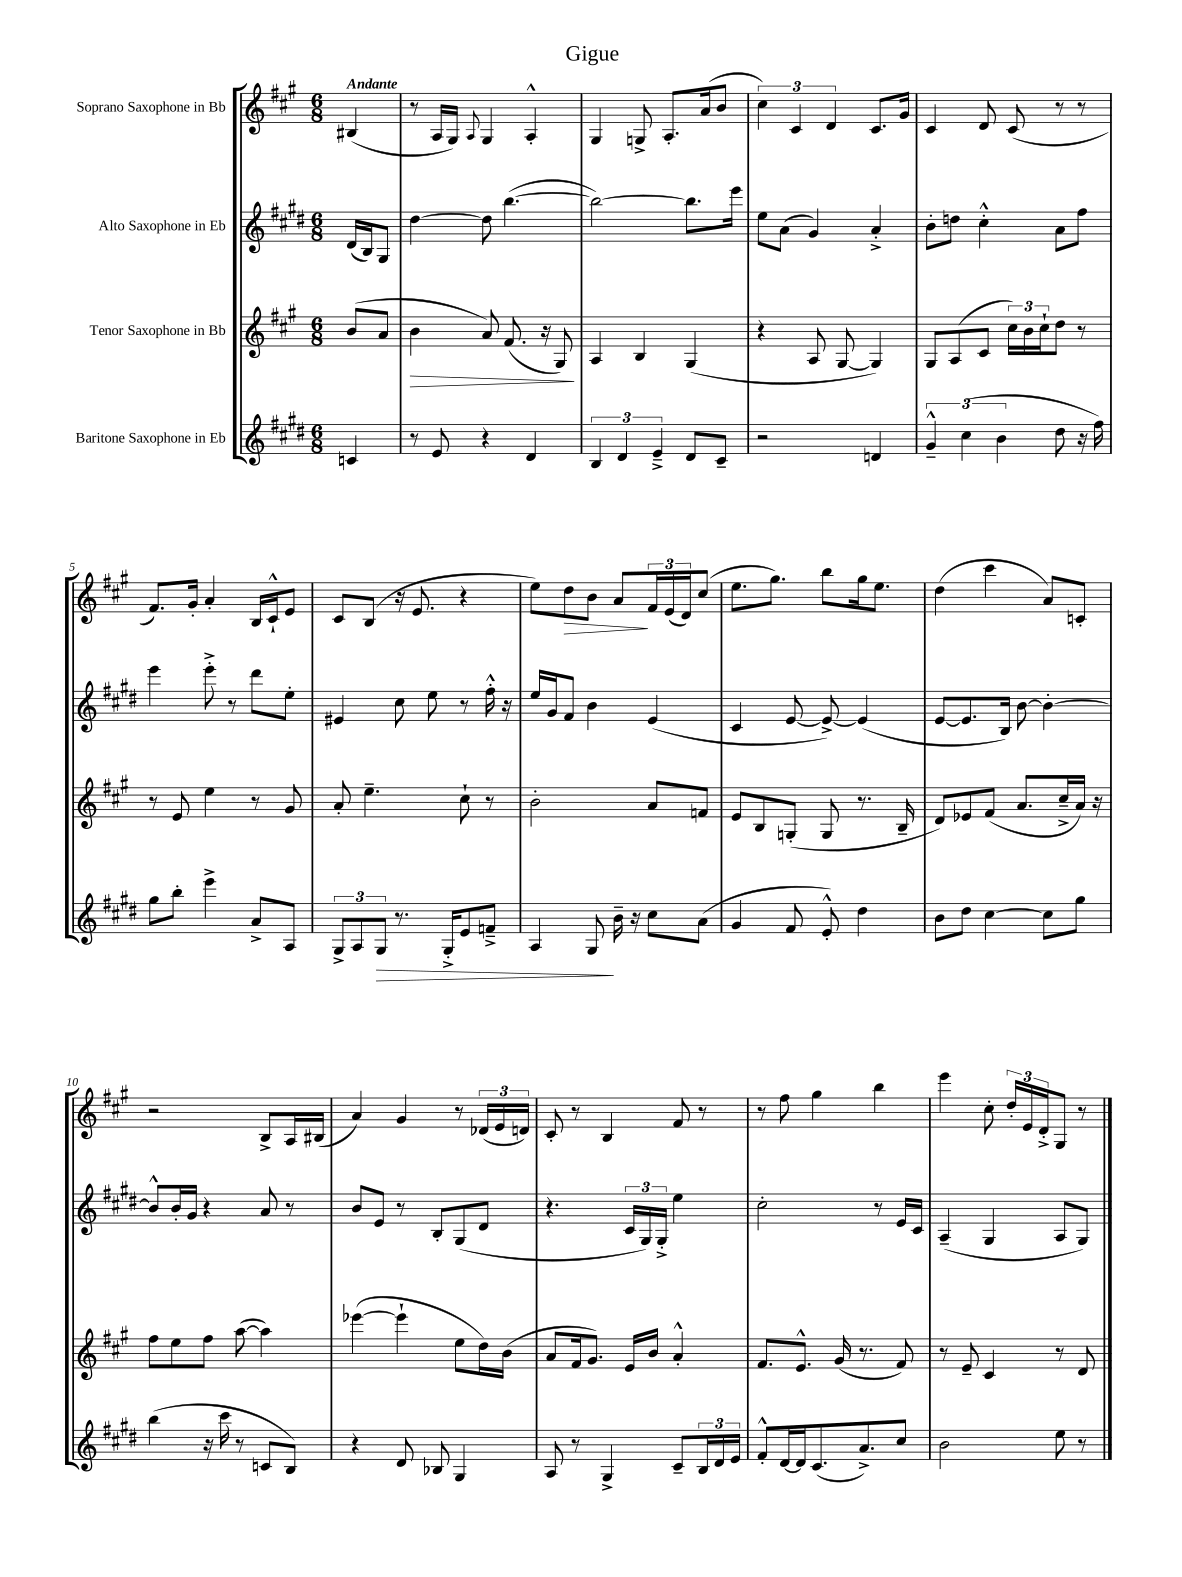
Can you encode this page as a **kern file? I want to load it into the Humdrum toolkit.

**kern	**dynam	**kern	**dynam	**kern	**kern	**dynam
*part4	*part4	*part3	*part3	*part2	*part1	*part1
*staff4	*staff4	*staff3	*staff3	*staff2	*staff1	*staff1
*I"Baritone Saxophone in Eb	*	*I"Tenor Saxophone in Bb	*	*I"Alto Saxophone in Eb	*I"Soprano Saxophone in Bb	*
*clefG2	*	*clefG2	*	*clefG2	*clefG2	*
*k[f#c#g#d#]	*	*k[f#c#g#]	*	*k[f#c#g#d#]	*k[f#c#g#]	*
*M6/8	*	*M6/8	*	*M6/8	*M6/8	*
=	=	=	=	=	=	=
!	!	!	!	!	!LO:TX:a:B:t=Andante	!
4cn/	.	(8b/L	.	(16d#/LL	(4B#X/	.
.	.	.	.	16B/J)	.	.
.	.	8a/J	.	8G#/J	.	.
=1	=1	=1	=1	=1	=1	=1
!	!	!	!LO:HP:b	!	!	!
8r	.	4b\	>	[4dd#\	8r	.
8e/	.	.	.	.	16A/LL	.
.	.	.	.	.	16G#/JJ)	.
.	.	.	.	.	8qqA/	.
4r	.	8a/)	.	8dd#\]	4G#/	.
.	.	(8.f#/	.	([4.bb\	.	.
4d#/	.	.	.	.	4A'^^/	.
.	.	16r	.	.	.	.
.	.	8G#/)	.	.	.	.
.	.	.	]	.	.	.
=2	=2	=2	=2	=2	=2	=2
6B/	.	4A/	.	2bb\_)	4G#/	.
6d#/	.	.	.	.	.	.
.	.	4B/	.	.	8Gn^/	.
6e~^/	.	.	.	.	.	.
.	.	.	.	.	8.A'/L	.
8d#/L	.	(4G#/	.	8.bb\L]	.	.
.	.	.	.	.	(16a/k	.
8c#~/J	.	.	.	.	8b/J	.
.	.	.	.	16eee\Jk	.	.
=3	=3	=3	=3	=3	=3	=3
2r	.	4r	.	8ee\L	6cc#\)	.
.	.	.	.	(8a\J	.	.
.	.	.	.	.	6c#/	.
.	.	8A/	.	4g#/)	.	.
.	.	.	.	.	6d/	.
.	.	[8G#/	.	.	.	.
4dn/	.	4G#/])	.	4a'^/	8.c#/L	.
.	.	.	.	.	16g#/Jk	.
=4	=4	=4	=4	=4	=4	=4
6g#~^^/	.	8G#/L	.	8b'\L	4c#/	.
.	.	(8A/	.	8ddn\J	.	.
(6cc#\	.	.	.	.	.	.
.	.	8c#/J	.	4cc#'^^\	8d/	.
6b\	.	.	.	.	.	.
.	.	24cc#\LL)	.	.	(8c#/	.
.	.	24b\	.	.	.	.
.	.	24cc#`\J	.	.	.	.
8dd#\	.	8dd\J	.	8a\L	8r	.
16r	.	8r	.	8ff#\J	8r	.
16ff#\)	.	.	.	.	.	.
!!LO:LB:g=z
=5	=5	=5	=5	=5	=5	=5
8gg#\L	.	8r	.	4eee\	8.f#/L)	.
8bb'\J	.	8e/	.	.	.	.
.	.	.	.	.	16g#'/Jk	.
4eee^\	.	4ee\	.	8eee'^\	4a'/	.
.	.	.	.	8r	.	.
8a^/L	.	8r	.	8ddd#\L	16B/LL	.
.	.	.	.	.	16c#`^^/J	.
8A/J	.	8g#/	.	8ee'\J	8e/J	.
=6	=6	=6	=6	=6	=6	=6
12G#^/L	.	8a'/	.	4e#X/	8c#/L	.
12A/	.	.	.	.	.	.
.	.	4.ee~\	.	.	(8B/J	.
!	!LO:HP:b	!	!	!	!	!
12G#/J	>	.	.	.	.	.
8.r	.	.	.	8cc#\	16r	.
.	.	.	.	.	8.e/	.
.	.	.	.	8ee\	.	.
16G#'^/KL	.	.	.	.	.	.
8e/	.	8cc#`\	.	8r	4r	.
8fn~^/J	.	8r	.	16ff#'^^\	.	.
.	.	.	.	16r	.	.
=7	=7	=7	=7	=7	=7	=7
4A/	.	2b'\	.	16ee/LL	8ee\L)	.
.	.	.	.	16g#/J	.	.
!	!	!	!	!	!	!LO:HP:b
.	.	.	.	8f#/J	8dd\	>
8G#/	.	.	.	4b\	8b\J	.
16b~\	]	.	.	.	8a/L	.
16r	.	.	.	.	.	.
8cc#\L	.	8a/L	.	(4e/	24f#/L	]
.	.	.	.	.	(24e/	.
.	.	.	.	.	24d/J)	.
(8a\J	.	8fn/J	.	.	(8cc#/J	.
=8	=8	=8	=8	=8	=8	=8
4g#/	.	8e/L	.	4c#/	8.ee\L	.
.	.	8B/	.	.	.	.
.	.	.	.	.	8.gg#\J)	.
8f#/	.	(8Gn'/J	.	[8e/	.	.
8e'^^/)	.	8G/	.	8e^/_)	8bb\L	.
4dd#\	.	8.r	.	(4e/]	16gg#\k	.
.	.	.	.	.	8.ee\J	.
.	.	16B~/	.	.	.	.
=9	=9	=9	=9	=9	=9	=9
8b\L	.	8d/L)	.	[8e/L	(4dd\	.
8dd#\J	.	8e-X/	.	8.e/]	.	.
[4cc#\	.	(8f#/J	.	.	4ccc#\	.
.	.	.	.	16B/Jk)	.	.
.	.	8.a/L	.	[8b\	.	.
8cc#\L]	.	.	.	4b'\_	8a/L)	.
.	.	16cc#~^/L	.	.	.	.
8gg#\J	.	16a/JJ)	.	.	8cn'/J	.
.	.	16r	.	.	.	.
!!LO:LB:g=z
=10	=10	=10	=10	=10	=10	=10
(4bb\	.	8ff#\L	.	8b^^/L]	2r	.
.	.	8ee\	.	16b'/L	.	.
.	.	.	.	16g#/JJ	.	.
16r	.	8ff#\J	.	4r	.	.
16ccc#\	.	.	.	.	.	.
8r	.	([8aa\	.	.	.	.
8cn/L	.	4aa\])	.	8a/	8B^/L	.
8B/J)	.	.	.	8r	16A/L	.
.	.	.	.	.	(16B#X/JJ	.
=11	=11	=11	=11	=11	=11	=11
4r	.	([4eee-X\	.	8b/L	4a/)	.
.	.	.	.	8e/J	.	.
8d#/	.	4eee-`\]	.	8r	4g#/	.
8B-X/	.	.	.	8B'/L	.	.
4G#/	.	8ee\L	.	(8G#/	8r	.
.	.	16dd\L)	.	8d#/J	(24d-X/LL	.
.	.	.	.	.	24e/	.
.	.	(16b\JJ	.	.	.	.
.	.	.	.	.	24dn/JJ)	.
=12	=12	=12	=12	=12	=12	=12
8A/	.	8a/L	.	4.r	8c#'/	.
8r	.	16f#/k	.	.	8r	.
.	.	8.g#/J)	.	.	.	.
4G#^/	.	.	.	.	4B/	.
.	.	16e/LL	.	24c#/LL	.	.
.	.	.	.	24G#/)	.	.
.	.	16b/JJ	.	.	.	.
.	.	.	.	24G#'^/JJ	.	.
8c#~/L	.	4a'^^/	.	4ee\	8f#/	.
24B/L	.	.	.	.	8r	.
24d#/	.	.	.	.	.	.
24e/JJ	.	.	.	.	.	.
=13	=13	=13	=13	=13	=13	=13
8f#'^^/L	.	8.f#/L	.	2cc#'\	8r	.
[16d#/L	.	.	.	.	8ff#\	.
16d#/J]	.	8.e^^/J	.	.	.	.
(8.c#/	.	.	.	.	4gg#\	.
.	.	(16g#/	.	.	.	.
8.a^/)	.	8.r	.	.	.	.
.	.	.	.	8r	4bb\	.
8cc#/J	.	8f#/)	.	16e/LL	.	.
.	.	.	.	16c#/JJ	.	.
=14	=14	=14	=14	=14	=14	=14
2b\	.	8r	.	(4A~/	4eee\	.
.	.	8e~/	.	.	.	.
.	.	4c#/	.	4G#/	8cc#'\	.
.	.	.	.	.	24dd'/LL	.
.	.	.	.	.	24e/	.
.	.	.	.	.	24d'^/J	.
8ee\	.	8r	.	8A/L	8G#/J	.
8r	.	8d/	.	8G#/J)	8r	.
==	==	==	==	==	==	==
*-	*-	*-	*-	*-	*-	*-
